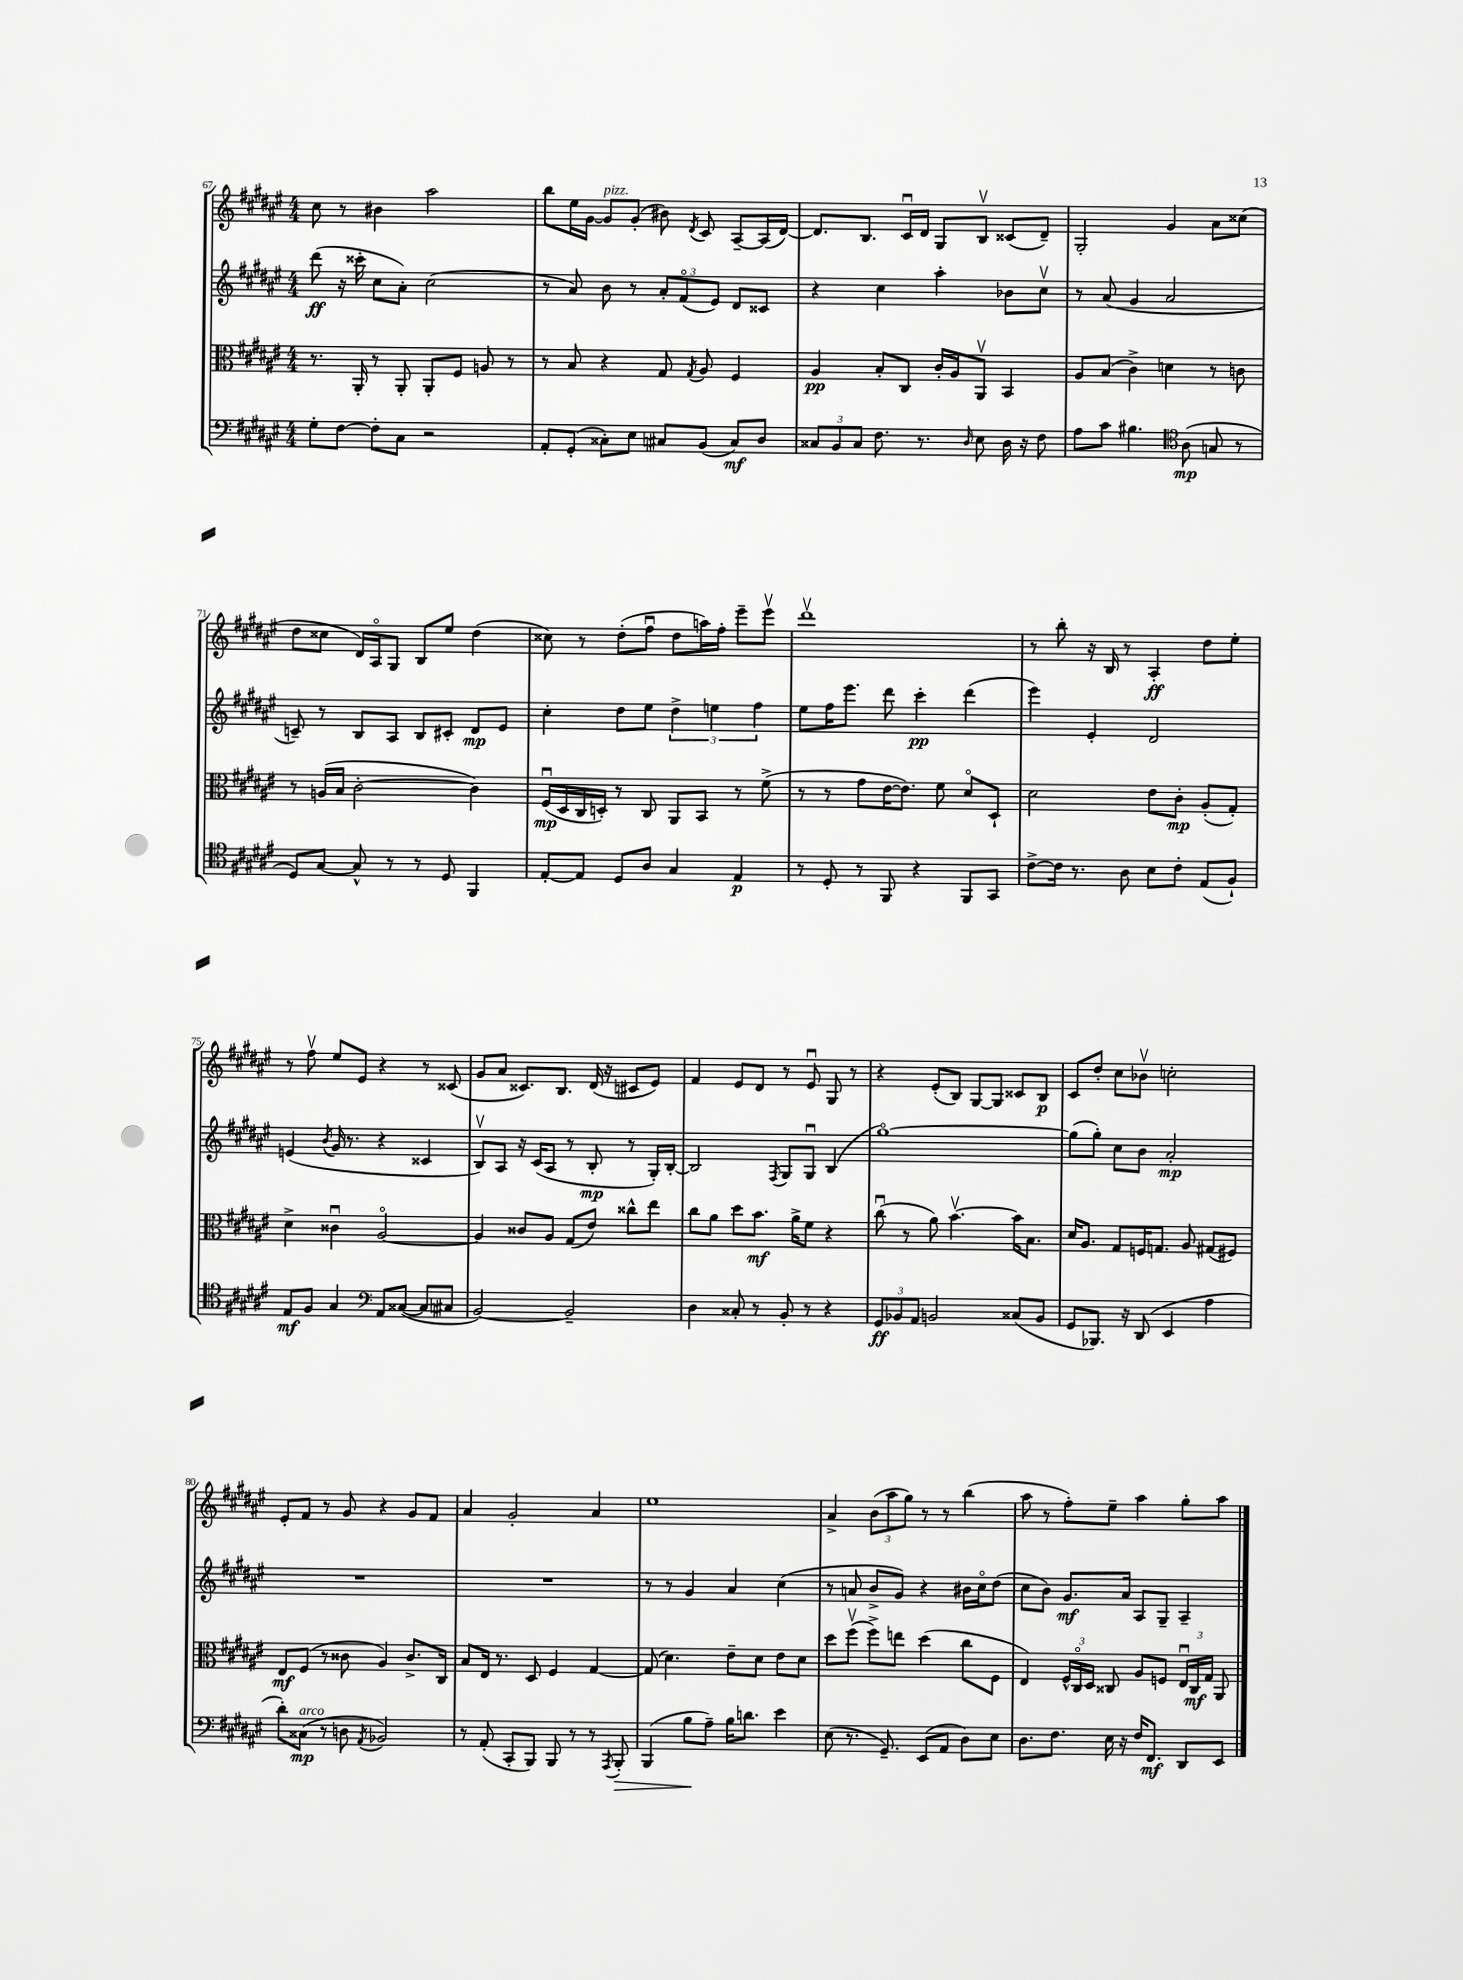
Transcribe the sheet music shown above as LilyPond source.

<<
\new StaffGroup <<
\new Staff = "s0" {
    \clef treble \key fis \major \numericTimeSignature \time 4/4
    \autoBeamOff cis''8 r8 bis'4 ais''2 |
    b''8[ eis''16 gis'16]~ gis'8[^\markup { \italic "pizz." } gis'8]-.( bis'8) \acciaccatura { dis'8 } cis'8 ais8[~-- ais16( dis'16]~) |
    dis'8.[ b8.] cis'16[\downbow dis'16] gis8[ b8]\upbow cisis'8[( dis'8]--) |
    gis2-. gis'4 ais'8[ cisis''8]( |
    dis''8[ cisis''8] dis'16[) ais16\flageolet gis8] b8[ eis''8] dis''4( |
    cisis''8) r8 dis''8[-.( fis''8]\downbow dis''8[ a''16) fis''16]-. eis'''8[-- eis'''8]\upbow |
    dis'''1\upbow |
    r8 b''8-. r16 b16 r8 ais4-.\ff dis''8[ eis''8]-. |
    r8 fis''8\upbow eis''8[ eis'8] r4 r8 cisis'8( |
    gis'8[ ais'8] cisis'8.[) b8.] dis'16( r16 cis'8[ eis'8]) |
    fis'4 eis'8[ dis'8] r8 eis'8\downbow gis8 r8 |
    r4 eis'8[-.( b8]) gis8[~ gis8] cisis'8[ b8]\p |
    cis'8[ dis''8]-. cis''8[ bes'8]\upbow c''2-. |
    eis'8[-. fis'8] r8 gis'8 r4 gis'8[ fis'8] |
    ais'4 gis'2-. ais'4 |
    eis''1 |
    ais'4-> \tuplet 3/2 { b'8[( ais''8 gis''8]) } r8 r8 b''4( |
    ais''8 r8 fis''8[-.) eis''8]-- ais''4 gis''8[-. ais''8] \bar "|." |
}
\new Staff = "s1" {
    \clef treble \key fis \major \numericTimeSignature \time 4/4
    \autoBeamOff dis'''8\ff( r16 cisis'''16-. cis''8[ ais'8]-.) cis''2( |
    r8 ais'8) b'8 r8 \tuplet 3/2 { ais'8[-. fis'8\flageolet( eis'8]) } dis'8[ cisis'8] |
    r4 cis''4 ais''4-. bes'8[ cis''8]\upbow |
    r8 ais'8( gis'4 ais'2 |
    c'8--) r8 b8[ ais8] b8[ cis'8]-. dis'8[\mp eis'8] |
    cis''4-. dis''8[ eis''8] \tuplet 3/2 { dis''4-> e''4 fis''4 } |
    eis''8[ fis''16 eis'''8.] dis'''8 cis'''4-.\pp dis'''4( |
    eis'''4) eis'4-. dis'2 |
    e'4( \acciaccatura { b'8 } gis'16 r8. r4 cisis'4 |
    b8[\upbow) ais8] r16 cis'16[( ais8] r8 b8-.\mp r8 gis16[-.) b16]~-. |
    b2 \acciaccatura { fis8 } gis8[ gis8]\downbow b4( |
    gis''1~\flageolet) |
    gis''8[( gis''8]-.) cis''8[ b'8] ais'2-.\mp |
    R1 |
    R1 |
    r8 r8 gis'4 ais'4 cis''4( |
    r8 a'8 b'8[-> gis'8]) r4 bis'16[ cis''16\flageolet dis''8]( |
    cis''8[ b'8]) gis'8.[\mf ais'16] ais8[ gis8]-- ais4-- \bar "|." |
}
\new Staff = "s2" {
    \clef alto \key fis \major \numericTimeSignature \time 4/4
    \autoBeamOff r8. ais,16-. r8 ais,8-. ais,8[-. fis8] a8 r8 |
    r8 b8 r4 gis8 \acciaccatura { gis8 } ais8 fis4 |
    ais4\pp b8[-. cis8] cis'16[-. ais16 ais,8]\upbow b,4 |
    ais8[ b8]( cis'4->) d'4 r8 c'8 |
    r8 a16[( b16] cis'2~-. cis'4) |
    fis16[\downbow\mp( dis16 cis16 d16]-.) r8 cis8 ais,8[ b,8] r8 fis'8->( |
    r8 r8 gis'8[ eis'16~ eis'8.]) fis'8 dis'8[\flageolet dis8]-! |
    dis'2 eis'8[ cis'8]-.\mp ais8[-.( gis8]-.) |
    dis'4-> cisis'4\downbow ais2~\flageolet |
    ais4 cisis'8[ ais8] gis8[( eis'8]) cisis''8[-^ eis''8] |
    cis''8[ ais'8] dis''8[ b'8.]\mf ais'16[-> fis'8] r4 |
    cis''8\downbow( r8 ais'8) b'4.~\upbow b'16[ b8.] |
    dis'16[ ais8.] gis8[ f16 g8.] ais8 gis8[( fis8]) |
    eis8[\mf fis8]( r8 cisis'8 ais4) cisis'8.[-> cis16] |
    b8[ eis16] r8. dis8 fis4 gis4~ |
    gis8( dis'4.) eis'8[-- dis'8] eis'8[ dis'8] |
    dis''8[ fis''8]\upbow( fis''8[->) e''8] dis''4( cis''8[ fis8] |
    eis4) \tuplet 3/2 { fis16[-^ cis16\flageolet dis16] } cisis8 ais8[ f8] \tuplet 3/2 { eis16[\downbow cisis16\mf gis16] } ais,8 \bar "|." |
}
\new Staff = "s3" {
    \clef bass \key fis \major \numericTimeSignature \time 4/4
    \autoBeamOff gis8[-. fis8]~ fis8[-. cis8] r2 |
    ais,8[-. gis,8]-.( cisis8[-.) eis8] cis8[ b,8]( cis8[\mf) dis8] |
    \tuplet 3/2 { cisis8[ b,8 cisis8] } fis8. r8. \grace { dis16 } eis8 dis16 r16 fis8 |
    ais8[ cis'8] bis4. \clef tenor ais8\mp( g8 r8 |
    dis8[) gis8]~ gis8-^ r8 r8 dis8 fis,4 |
    eis8[~-. eis8] dis8[ ais8] gis4 eis4\p |
    r8 dis8-. r8 fis,8 r4 fis,8[ gis,8] |
    cis'8[~-> cis'16] r8. ais8 b8[ cis'8]-. eis8[( fis8]-!) |
    eis8[\mf fis8] gis4 \clef bass ais,8[ cisis8]~( cisis8[ cis8] |
    b,2~) b,2-- |
    dis4 cisis8-. r8 b,8-. r8 r4 |
    \tuplet 3/2 { gis,8[\ff bes,8 ais,8] } b,2 cisis8[( b,8] |
    gis,8[ bes,,8.]) r16 dis,8( eis,4 ais4 |
    dis'8[-.) cisis8]\mp^\markup { \italic "arco" }( r8 d8 \acciaccatura { ais,8 } bes,2) |
    r8 ais,8-.( cis,8[-. b,,8]) b,,8 r8 r8 \acciaccatura { ais,,8 } b,,8-.\> |
    b,,4( b8[\! ais8]--) b16[ d'8.] eis'4 |
    eis8( r8. gis,8.--) eis,8[( ais,8] dis8[) eis8] |
    dis8.[ fis8.] eis16 r16 fis16[ fis,8.]\mf dis,8[ eis,8] \bar "|." |
}
>>
>>
\layout { \context { \Score currentBarNumber = #67 } }
